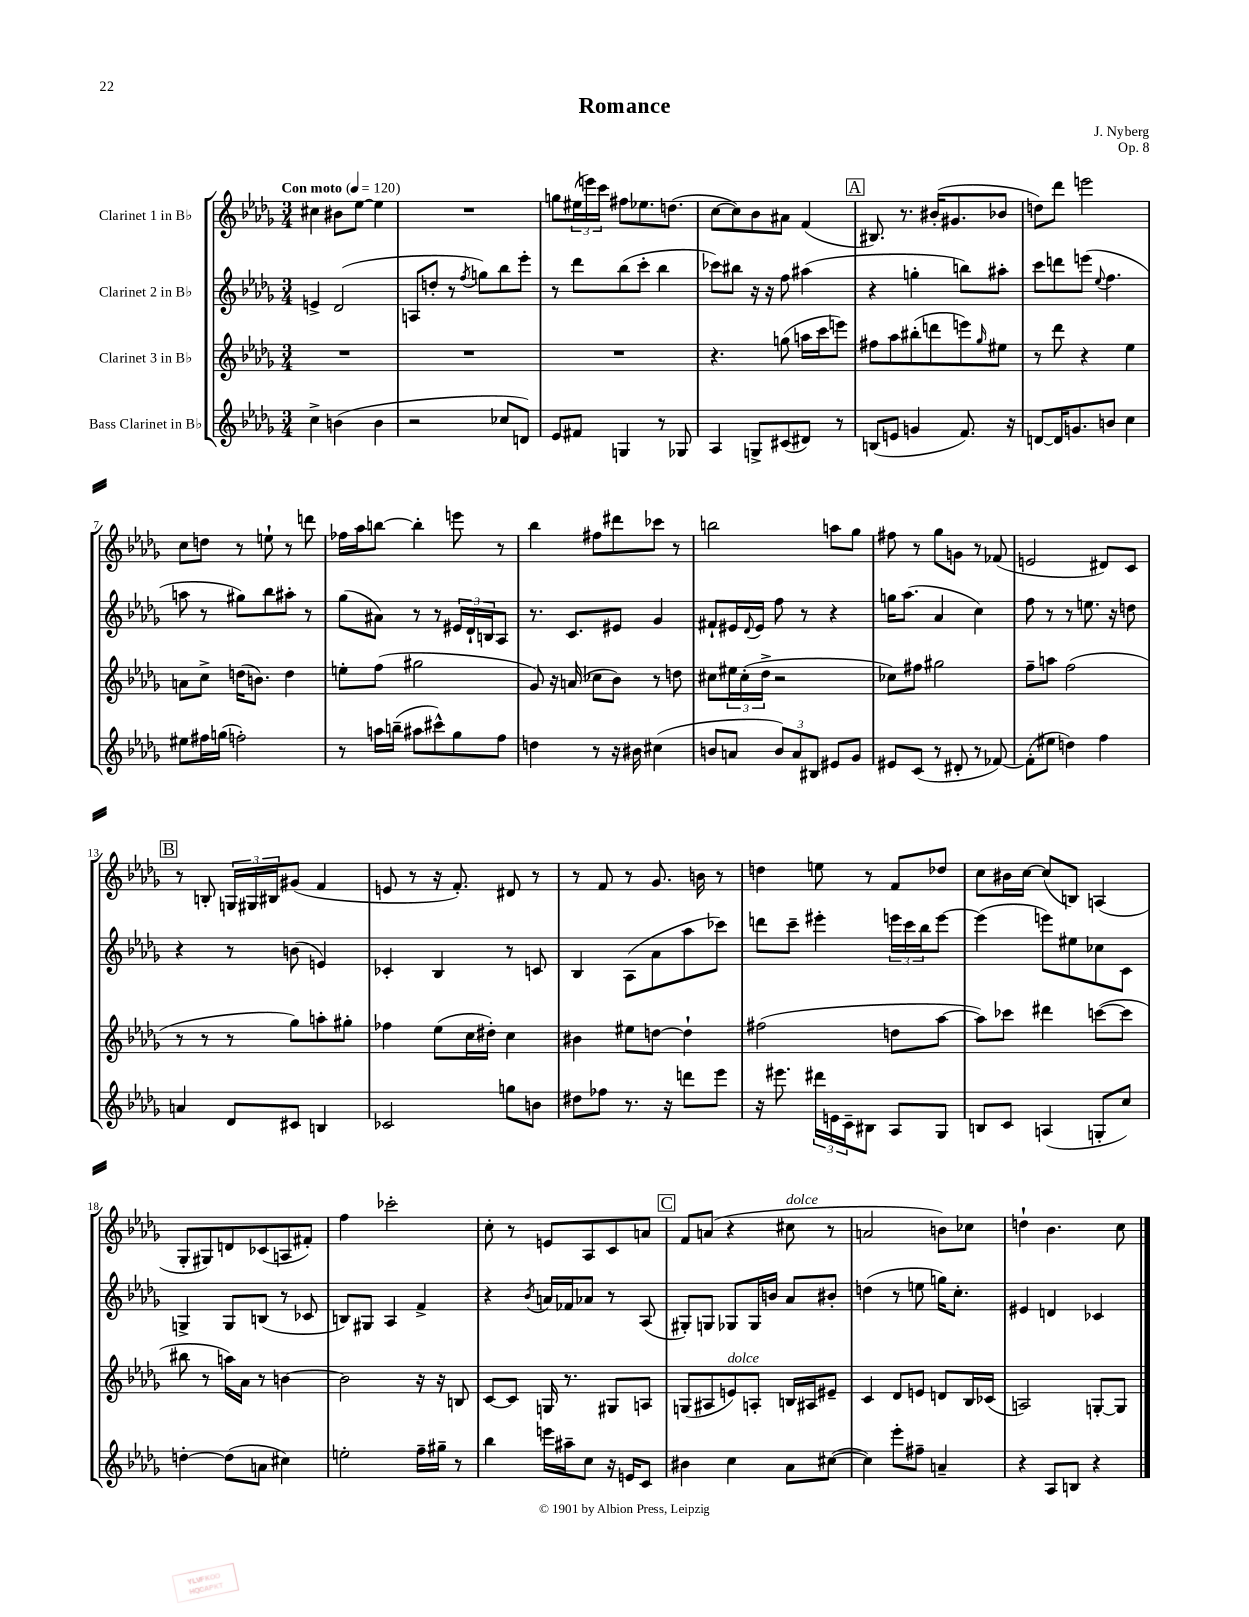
\header { title = "Romance" composer = "J. Nyberg" opus = "Op. 8" }
<<
\new StaffGroup <<
\new Staff = "s0" \with { instrumentName = "Clarinet 1 in Bb" } {
    \clef treble \key des \major \numericTimeSignature \time 3/4 \tempo "Con moto" 4 = 120
    cis''4 bis'8 ees''8~ ees''4 |
    R2. |
    g''8 \tuplet 3/2 { eis''16( e'''16) c'''16 } fis''8 ees''8. d''8.( |
    c''8~ c''8) bes'8 ais'8 f'4( |
    \mark \markup { \box "A" } bis8.) r8. bis'16-.( gis'8. bes'8 |
    d''8) des'''8 e'''2 |
    c''8 d''8 r8 e''8-! r8 d'''8 |
    fes''16 aes''16 b''8~ b''4-. e'''8 r8 |
    bes''4 fis''8 dis'''8 ces'''8 r8 |
    b''2 a''8 ges''8 |
    fis''8 r8 ges''8 g'8 r8 fes'8( |
    e'2 dis'8) c'8 |
    \mark \markup { \box "B" } r8 b8-. \tuplet 3/2 { g16 gis16 bis16 } gis'8( f'4 |
    e'8 r8 r16 f'8.-.) dis'8 r8 |
    r8 f'8 r8 ges'8. b'16 r8 |
    d''4 e''8 r8 f'8 des''8 |
    c''8 bis'16 c''16~ c''8( b8) a4( |
    ges8-. gis8) d'8 ces'8( a8 fis'8-.) |
    f''4 ces'''2-. |
    c''8-. r8 e'8 aes8 c'8 a'8 |
    \mark \markup { \box "C" } f'8 a'8( r4 cis''8^\markup { \italic "dolce" } r8 |
    a'2 b'8) ces''8 |
    d''4-! bes'4. c''8 \bar "|." |
}
\new Staff = "s1" \with { instrumentName = "Clarinet 2 in Bb" } {
    \clef treble \key des \major \numericTimeSignature \time 3/4
    e'4-> des'2( |
    a8 d''8-. r8 \acciaccatura { f''8 } g''8) bes''8 ees'''8-. |
    r8 des'''8 bes''8( c'''8-. bes''4 |
    ces'''8) bis''8 r16 r16 f''8 ais''4( |
    \mark \markup { \box "A" } r4 g''4-. b''8) ais''8-. |
    c'''8 d'''8 e'''8( \appoggiatura { ees''8 } f''4. |
    a''8 r8 gis''8) bes''8 ais''8-. r8 |
    ges''8( ais'8) r8 r8 \tuplet 3/2 { eis'16 des'16-! b16 } aes8 |
    r8. c'8. eis'8 ges'4 |
    fis'8-! eis'16 \appoggiatura { des'8 } eis'16 f''8 r8 r4 |
    g''16 aes''8.( aes'4 c''4) |
    f''8 r8 r8 e''8. r16 d''8 |
    \mark \markup { \box "B" } r4 r8 b'8( e'4) |
    ces'4-. bes4 r8 c'8 |
    bes4 aes8( aes'8 aes''8 ces'''8) |
    d'''8 c'''8-- eis'''4-. \tuplet 3/2 { e'''16 c'''16 bes''16 } e'''8~ |
    e'''4( e'''8) eis''8 ces''8 c'8 |
    g4-> g8 b8( r8 ces'8 |
    b8) gis8 aes4 f'4-> |
    r4 \acciaccatura { bes'8 } a'16 fes'16 aes'8 r8 aes8( |
    \mark \markup { \box "C" } gis8-.) g8 ges8 ges16 b'16 aes'8 bis'8-. |
    d''4( r8 e''8 g''16) c''8.-. |
    eis'4 d'4 ces'4 \bar "|." |
}
\new Staff = "s2" \with { instrumentName = "Clarinet 3 in Bb" } {
    \clef treble \key des \major \numericTimeSignature \time 3/4
    R2. |
    R2. |
    R2. |
    r4. g''8( a''16 c'''16 e'''8) |
    \mark \markup { \box "A" } fis''8 aes''8 bis''8-.( d'''8 e'''8) \grace { ges''16 } eis''8 |
    r8 des'''8 r4 ees''4 |
    a'8 c''8-> d''16( b'8.) d''4 |
    e''8-. f''8( gis''2 |
    ges'8) r16 a'16( ces''8 bes'8) r8 d''8 |
    cis''8 \tuplet 3/2 { eis''16 cis''16-.( des''16-> } r2 |
    ces''8) fis''8 gis''2 |
    f''8-- a''8 f''2( |
    \mark \markup { \box "B" } r8 r8 r8 ges''8) a''8-. gis''8-. |
    fes''4 ees''8( c''16 dis''16-.) c''4 |
    bis'4 eis''8 d''8~ d''4-! |
    fis''2( d''8 aes''8~ |
    aes''8) ces'''8 dis'''4 c'''8~( c'''8 |
    bis''8 r8 a''16) aes'16 r8 b'4~ |
    b'2 r16 r16 b8 |
    c'8~ c'8 g16 r8. gis8 a8 |
    \mark \markup { \box "C" } g8( ais8 e'8^\markup { \italic "dolce" }) a8-. b16 ais16 eis'8-- |
    c'4 des'8 e'8 d'8 bes16 ces'16( |
    a2) g8~-. g8 \bar "|." |
}
\new Staff = "s3" \with { instrumentName = "Bass Clarinet in Bb" } {
    \clef treble \key des \major \numericTimeSignature \time 3/4
    c''4-> b'4( b'4 |
    r2 ces''8 d'8) |
    ees'8 fis'8 g4 r8 ges8 |
    aes4 g8-> cis'8( dis'8) r8 |
    \mark \markup { \box "A" } b8( e'8 g'4 f'8.) r16 |
    d'8~ d'16 g'8. b'8 c''4 |
    eis''8 fis''16 g''16( f''2-.) |
    r8 a''16 b''16--( ais''8 cis'''8-^) ges''8 f''8 |
    d''4 r8 r16 bis'16 cis''4( |
    b'8 a'8 \tuplet 3/2 { b'8) a'8 bis8 } eis'8 ges'8 |
    eis'8 c'8( r8 dis'8-. r8 fes'8~) |
    fes'8-.( eis''8 d''4) f''4 |
    \mark \markup { \box "B" } a'4 des'8 cis'8 b4 |
    ces'2 g''8 b'8 |
    dis''8 fes''8 r8. r16 d'''8 ees'''8 |
    r16 eis'''8. \tuplet 3/2 { dis'''16 e'16 c'16-- } bis8 aes8 ges8 |
    b8 c'8 a4( g8-. c''8) |
    d''4~-. d''8( a'8 cis''4) |
    e''2-. f''16-- gis''16-- r8 |
    bes''4 e'''16 ais''16-- c''8 r16 e'16 c'8 |
    \mark \markup { \box "C" } bis'4 c''4 aes'8 cis''8~( |
    cis''4) ees'''8-. fis''8-- a'4-- |
    r4 aes8 b8 r4 \bar "|." |
}
>>
>>
